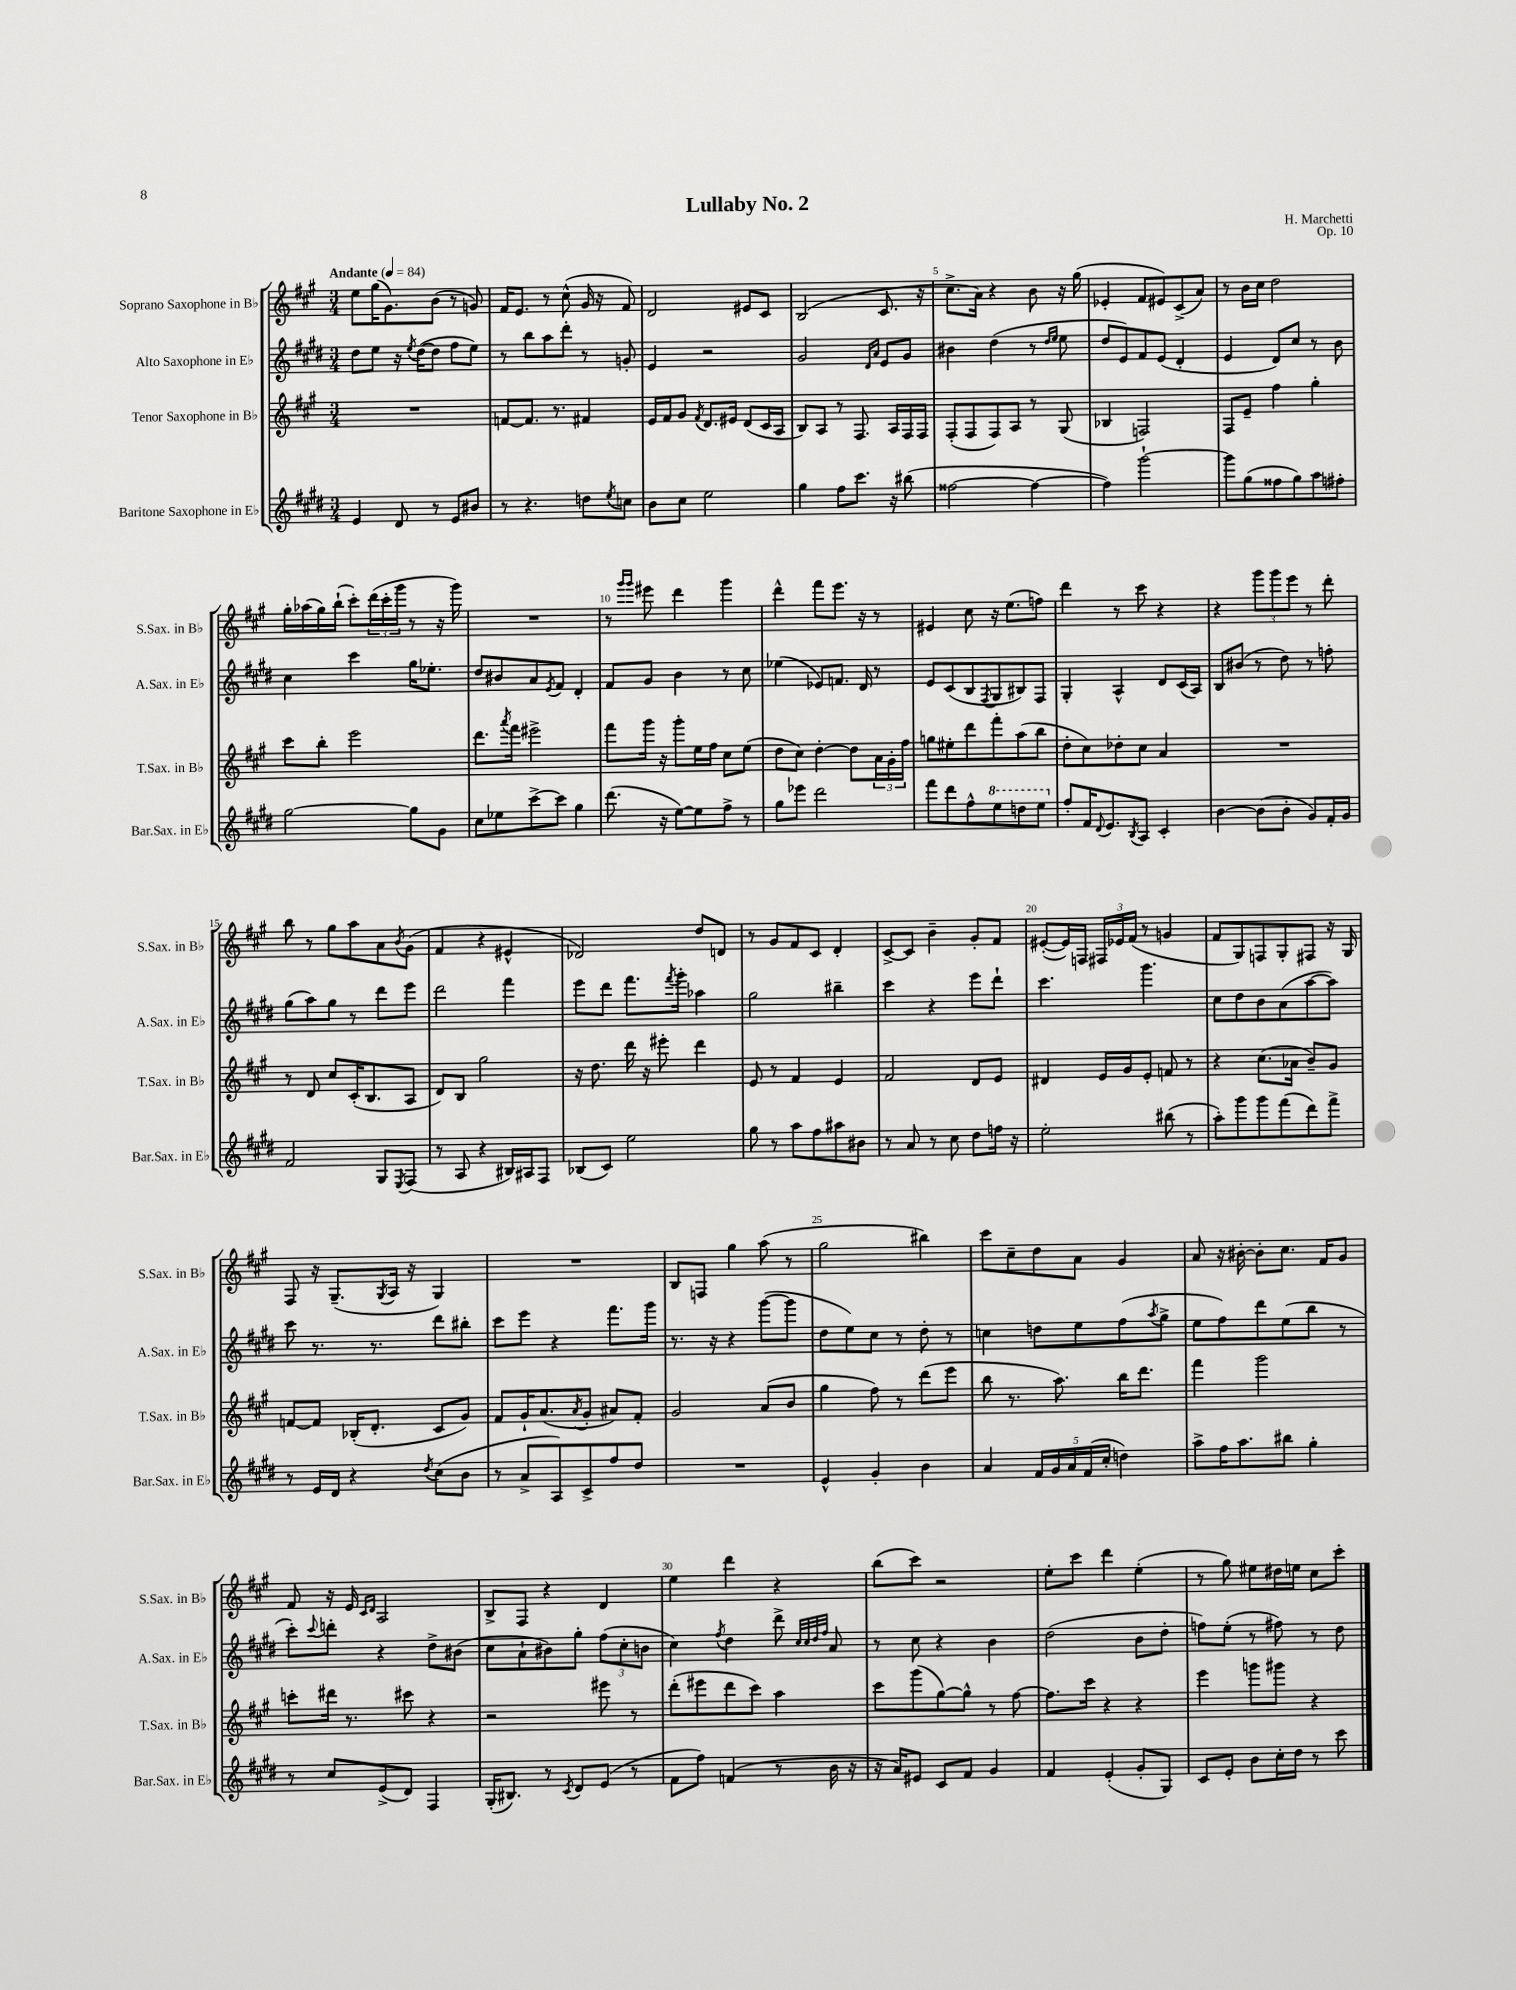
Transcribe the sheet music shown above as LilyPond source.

\header { title = "Lullaby No. 2" composer = "H. Marchetti" opus = "Op. 10" }
<<
\new StaffGroup <<
\new Staff = "s0" \with { instrumentName = "Soprano Saxophone in Bb" shortInstrumentName = "S.Sax. in Bb" } {
    \clef treble \key a \major \numericTimeSignature \time 3/4 \tempo "Andante" 4 = 84
    e''8 gis''16( gis'8.) b'8( r8 g'8) |
    fis'16 e'8. r8 cis''8-^( gis'16 r16 fis'8) |
    d'2 eis'8 cis'8 |
    b2( cis'8. r16 |
    cis''8.-> a'16) r4 b'8 r16 gis''16( |
    ees'4-. fis'8 eis'8) cis'8->( a'8) |
    r8 b'16 cis''16 d''2 |
    gis''16-. aes''16( gis''16) b''16-!( cis'''8-.) \tuplet 3/2 { d'''16( cis'''16-. gis'''16 } r8 r16 gis'''16) |
    R2. |
    r8 \grace { gis'''16 gis'''16 } eis'''8 d'''4 gis'''4 |
    d'''4-^ fis'''8 e'''8. r16 r8 |
    eis'4 cis''8 r16 e''8.( f''8) |
    d'''4 r8 cis'''8 r4 |
    r4 \tuplet 3/2 { gis'''8 gis'''8 e'''8 } r8 d'''8-. |
    b''8 r8 gis''8 a''8 a'8 \acciaccatura { b'8 } gis'8( |
    fis'4 r4 eis'4-^ |
    des'2) d''8 d'8 |
    r8 gis'8 fis'8 cis'8 d'4-. |
    cis'8~-> cis'8 b'4-- gis'8-. fis'8 |
    eis'8~-.( eis'16) f16 \tuplet 3/2 { fis16 ees'16 fis'16( } r8 g'4 |
    fis'8 gis8) f8 gis8-. fis8 r16 gis16 |
    fis8 r16 gis8.--( \acciaccatura { gis8 } a16 r16 gis4) |
    R2. |
    b8 f8 gis''4 a''8( r8 |
    gis''2 bis''4) |
    cis'''8 cis''8-- d''8 a'8 gis'4 |
    a'8 r16 bis'16~-. bis'8-. cis''8. fis'16 gis'8 |
    fis'8 r16 e'16 \grace { cis'16 d'16 } a2 |
    b8-> fis8 r4 d'4 |
    e''4 d'''4 r4 |
    b''8( cis'''8) r2 |
    e''8-. cis'''8 d'''4 e''4-.( |
    r8 gis''8) eis''8 dis''16 e''16 cis''8 cis'''8-. \bar "|." |
}
\new Staff = "s1" \with { instrumentName = "Alto Saxophone in Eb" shortInstrumentName = "A.Sax. in Eb" } {
    \clef treble \key e \major \numericTimeSignature \time 3/4
    dis''8 e''8 r16 \acciaccatura { e''8 } dis''16~( dis''8 fis''8 e''8) |
    r8 b''8 a''8 dis'''8-. r8 g'8-. |
    e'4 r2 |
    gis'2 \grace { dis'16 a'16 } e'8 gis'8 |
    bis'4 dis''4( r8 \grace { dis''16 e''16 } e''8 |
    dis''8 e'8) fis'8 e'8( dis'4-. |
    e'4 dis'8) cis''8 r8 b'8 |
    cis''4 cis'''4 gis''16 ees''8.-. |
    dis''8 bis'8 a'8 \acciaccatura { e'8 } fis'8 dis'4-. |
    fis'8 gis'8 b'4 r8 cis''8 |
    ees''4( ees'8) f'8. dis'16 r8 |
    e'8 cis'8( b8 \acciaccatura { fis8 } gis8 bis8) fis8 |
    gis4-. a4-^ dis'8 cis'16( a16) |
    b8 bis'8( r8 dis''8) r8 f''8-. |
    gis''8( a''8) gis''8 r8 dis'''8 e'''8 |
    dis'''2 fis'''4 |
    e'''8 dis'''8 fis'''8. \acciaccatura { fis'''8 } gis'''16-. aes''4 |
    gis''2 bis''4-- |
    cis'''4 r4 e'''8 dis'''8-! |
    cis'''4. gis'''4. |
    cis''8 dis''8 b'8 a'8( a''8~ a''8) |
    cis'''8 r8. r8. dis'''8 bis''8-. |
    cis'''8 e'''8 r4 fis'''8. gis'''16 |
    r8. r16 r4 gis'''8~( gis'''8 |
    dis''8 e''8) cis''8 r8 dis''8-. r8 |
    c''4 d''8 e''8 fis''8( \acciaccatura { a''8 } gis''8-> |
    e''8 fis''8) dis'''8 e''8( b''8 r8 |
    cis'''8-.) \appoggiatura { cis'''8 } d'''8-. r4 dis''8-> bis'8( |
    cis''8 a'8-! bis'8) gis''8-. \tuplet 3/2 { fis''8( cis''8-. b'8 } |
    cis''4) \acciaccatura { fis''8 } dis''4 dis'''8-> \grace { cis''32 cis''32 dis''32 fis''32 } a'8 |
    r8 cis''8 r4 b'4 |
    dis''2( b'8 dis''8-. |
    f''8) e''8-.( r8 fis''8) r8 dis''8 \bar "|." |
}
\new Staff = "s2" \with { instrumentName = "Tenor Saxophone in Bb" shortInstrumentName = "T.Sax. in Bb" } {
    \clef treble \key a \major \numericTimeSignature \time 3/4
    R2. |
    f'8~ f'8. r8. fis'4 |
    e'16 fis'16 gis'8 \acciaccatura { fis'8 } d'8. eis'16 d'8( cis'16 a16 |
    b8) a8 r8 fis8. a16 fis16 fis16 |
    fis8-.( fis8 fis8) a8 r8 gis8( |
    bes4 f2) |
    fis8 e'8-- fis''4 gis''4-. |
    cis'''8 b''8-. e'''2 |
    d'''8. \acciaccatura { a'''8 } fis'''16 eis'''2-> |
    fis'''8 gis'''16 r16 gis'''8-. e''16 fis''16 cis''8 e''8( |
    d''8 cis''8) d''4~-. d''8 \tuplet 3/2 { a'16 gis'16-. fis''16 } |
    g''8 eis''8-. d'''8 fis'''8-. a''8( b''8 |
    d''8-. cis''8) des''8-. cis''8 a'4 |
    R2. |
    r8 d'8 cis''8 cis'16-.( b8. a8 |
    d'8) b8 gis''2 |
    r16 d''8. d'''16 r16 eis'''8-. d'''4 |
    e'8 r8 fis'4 e'4 |
    fis'2 d'8 e'8 |
    dis'4 e'16 gis'16 e'8-. f'8 r8 |
    r4 cis''8.( aes'16 b'8--) gis'8 |
    f'8~ f'8 bes16-.( d'8.-. cis'8 gis'8) |
    fis'8 gis'16-! a'8.( \acciaccatura { a'8 } gis'8-. ais'8) fis'8-. |
    gis'2 a'8( b'8 |
    gis''4 fis''8) r8 d'''8( e'''8 |
    b''8 r8. a''8.) b''16 d'''8. |
    fis'''4 gis'''2 |
    c'''8-. dis'''16 r8. cis'''8 r4 |
    r2 eis'''8 r8 |
    d'''8-.( eis'''8 d'''8 cis'''8) a''4 |
    cis'''8 gis'''8( gis''8~) gis''8-^ r8 fis''8~ |
    fis''8. cis'''16 r4 r4 |
    e'''4 g'''8 gis'''8 r4 \bar "|." |
}
\new Staff = "s3" \with { instrumentName = "Baritone Saxophone in Eb" shortInstrumentName = "Bar.Sax. in Eb" } {
    \clef treble \key e \major \numericTimeSignature \time 3/4
    e'4 dis'8 r8 e'8 bis'8 |
    r8 r4. d''8 \acciaccatura { e''8 } c''8 |
    b'8 cis''8 e''2 |
    gis''4 fis''8 cis'''8. r16 bis''8( |
    fisis''2~ fisis''4~ |
    fisis''4) gis'''2~-! |
    gis'''8 gis''8( fisis''8 gis''8) a''8 fis''8-. |
    gis''2~ gis''8 gis'8 |
    cis''8 ees''8 cis'''8~-> cis'''8 gis''4 |
    dis'''8.( r16 e''8~) e''8 fis''8-> r8 |
    gis''8 ees'''8 dis'''2 |
    fis'''8 dis'''8 fis''8-^ \ottava #1 e'''8 d'''8 e'''8 \ottava #0 |
    fis''8-. fis'16 \appoggiatura { dis'8 } e'8. \acciaccatura { b8 } a8 cis'4-. |
    b'4~ b'8( b'8-. gis'8) fis'16-. gis'16 |
    fis'2 gis8 \acciaccatura { e8 } fis8( |
    r8 a8 r4 bis16) ais16 fis8 |
    bes8( cis'8) e''2 |
    gis''8 r8 a''8 fis''8 ais''8 bis'8 |
    r8 a'8 r8 cis''8 dis''8 f''16 r16 |
    e''2-. bis''8( r8 |
    a''8-.) gis'''8 gis'''8 fis'''8( dis'''8) fis'''8-> |
    r8 e'16 dis'16 r4 \acciaccatura { dis''8 } cis''8( b'8 |
    r8 a'8-> a8) cis'8-> fis''8 dis''8 |
    R2. |
    e'4-^ gis'4-. b'4 |
    a'4 \tuplet 5/4 { fis'16 gis'16 a'16 fis'16( cis''16-. } d''4) |
    a''8-> fis''16 a''8. bis''8 gis''4-. |
    r8 cis''8 e'8->( dis'8) fis4 |
    gis16-.( bis8.) r8 \acciaccatura { cis'8 } dis'8 e'8( r8 |
    fis'8 fis''8) f'4( r8 b'16 r16 |
    r16 a'16) eis'8 cis'8 fis'8 gis'4 |
    fis'4 e'4-.( gis'8-. gis8) |
    cis'8 e'8-. b'8 cis''16-. dis''16 r8 cis'''8 \bar "|." |
}
>>
>>
\layout { \context { \Score \override BarNumber.break-visibility = ##(#f #t #t) barNumberVisibility = #(every-nth-bar-number-visible 5) } }
